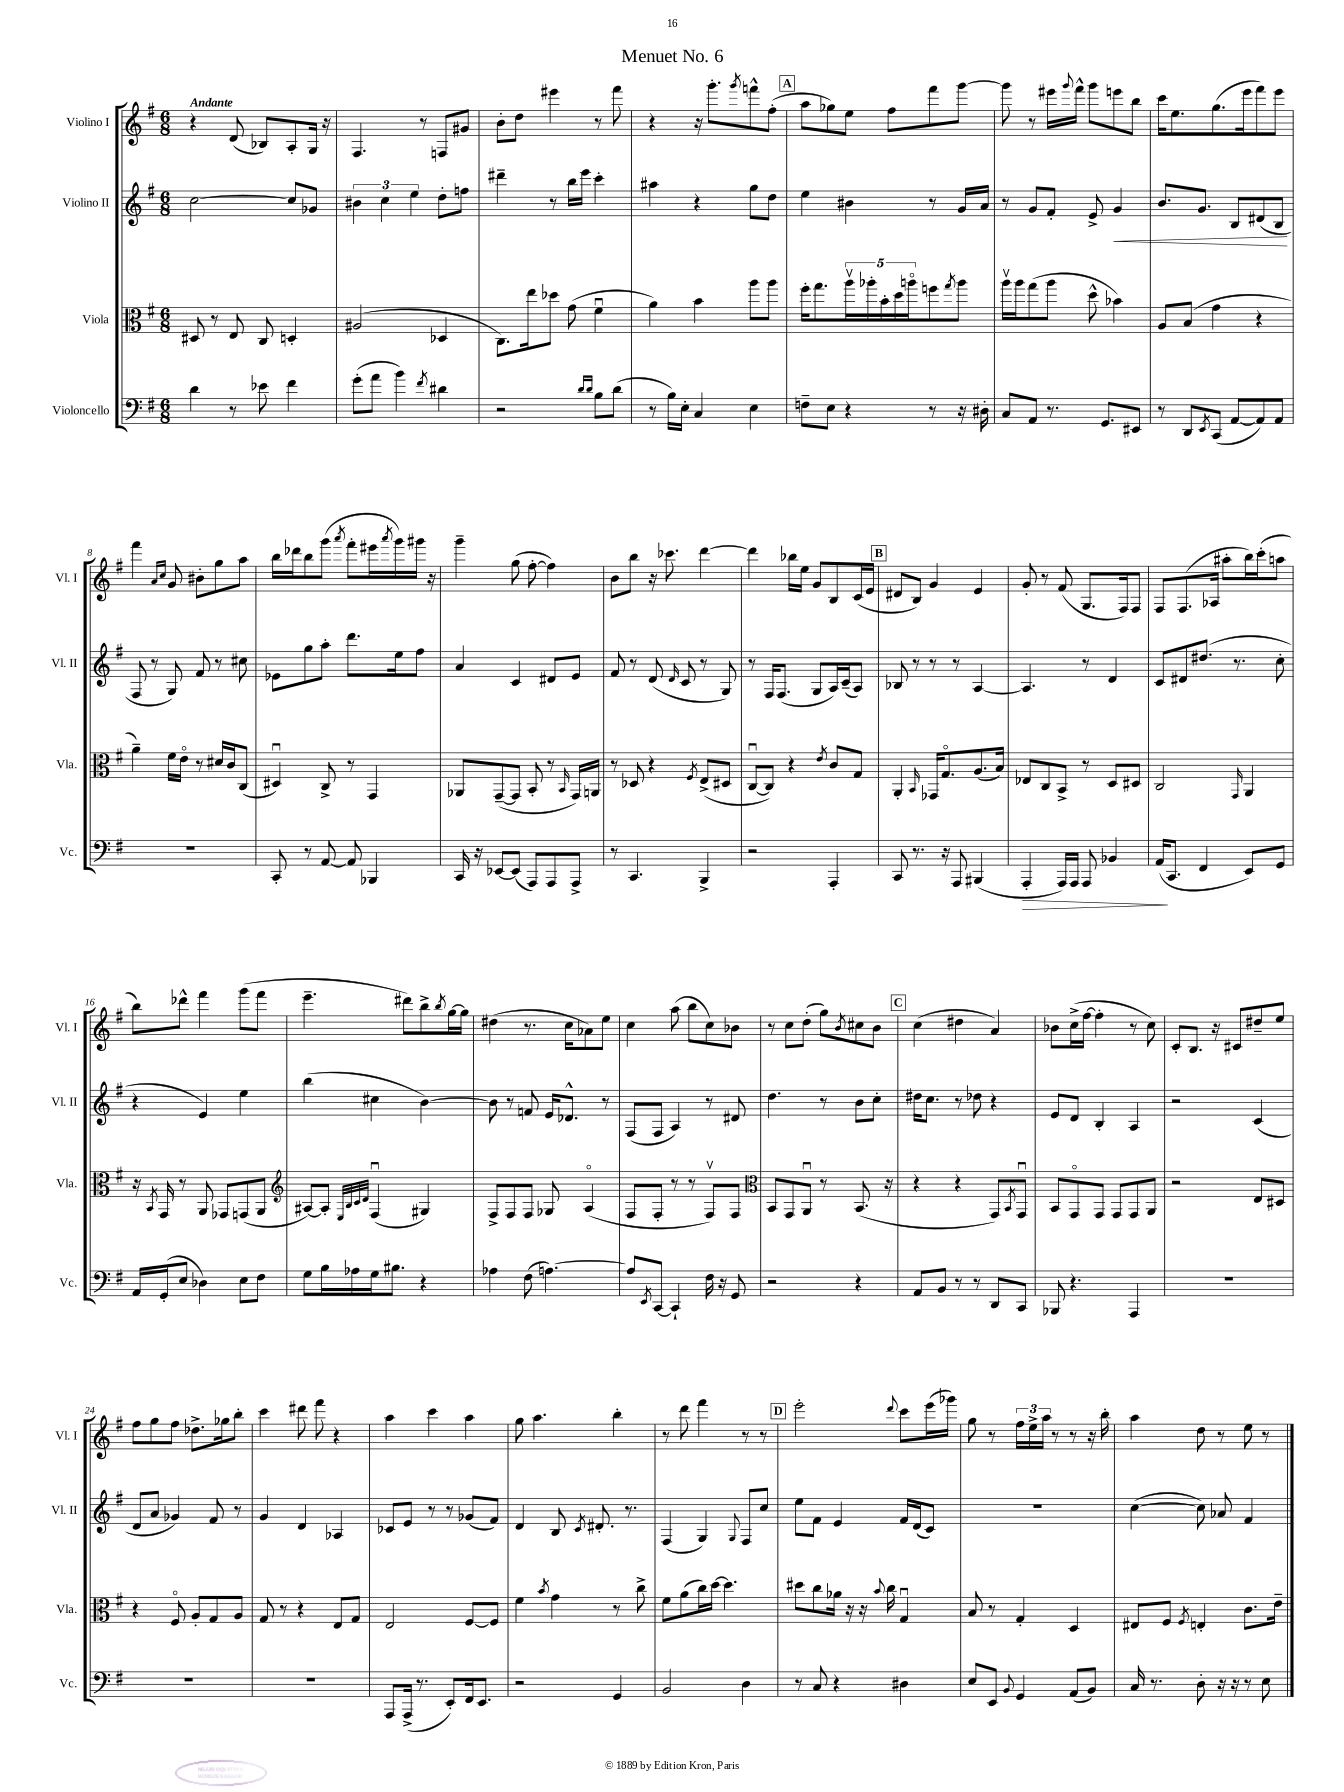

**kern	**kern	**kern	**kern
*staff4	*staff3	*staff2	*staff1
*clefF4	*clefC3	*clefG2	*clefG2
*k[f#]	*k[f#]	*k[f#]	*k[f#]
*M6/8	*M6/8	*M6/8	*M6/8
4d	8D#	[2cc	4r
.	8r	.	.
8r	8E	.	(8d
8e-	8C	.	8B-)
4f#	4D'	8cc]	8A'
.	.	8g-	16G
.	.	.	16r
=	=	=	=
(8g'	(2A#	6b#	4.F#
8a	.	.	.
.	.	6cc	.
4b)	.	.	.
.	.	6ee	.
.	.	.	8r
8qf#	.	.	.
4d#	4D-	8dd'	8F
.	.	8ff	8g#
=	=	=	=
2r	8.C)	4ddd#~	8b'
.	.	.	8dd
.	16ee	.	.
.	8dd-	8r	4eee#
.	(8g	16bb	.
.	.	16eee	.
16qqd	.	.	.
16qqd	.	.	.
8B	4f#u	4ccc'	8r
(8d	.	.	8fff#
=	=	=	=
8r	4a)	4aa#	4r
16B)	.	.	.
16E'	.	.	.
4C	4b	4r	16r
.	.	.	8.ggg'
.	.	.	8qggg
4E	8aa	8gg	8fff^^
.	8aa	8dd	(8ff#'
=	=	=	=
8F~	16ff#'	4ee	8aa
.	8.gg	.	.
8E	.	.	8gg-)
4r	20aav	4b#	8ee
.	20aa-'	.	.
.	20b'	.	.
.	.	.	8ff#
.	20dd	.	.
.	20aao	.	.
8r	8ff	8r	8fff#
.	8qgg	.	.
16r	8aa	16g	[8ggg
16D#'	.	16a	.
=	=	=	=
8C	16aav	8r	8ggg]
.	16aa	.	.
8AA	(8gg	8g	8r
8.r	8aa	8f#'	16eee#
.	.	.	8qqggg
.	.	.	16fff#^^
.	8dd^^	8e^	8ggg
8.GG	.	.	.
.	4b-)	4g	8eee
8EE#	.	.	8bb
=	=	=	=
8r	8A	8.b	16ccc
.	.	.	8.ee
8DD	(8B	.	.
.	.	8.g	.
8qEE	.	.	.
(8CC	4g	.	(8.gg
[8AA	.	8B	.
.	.	.	16eee
8AA])	4r	(8d#	8fff#)
8AA	.	8B	8eee
=	=	=	=
2.r	4a~)	8F#	4fff#
.	.	8r	.
.	.	.	16qqa
.	.	.	16qqcc
.	16f#	8G)	8g
.	16eo	.	.
.	8r	8f#	8b#'
.	16d#	8r	8gg
.	16c	.	.
.	(8C	8cc#	8aa
=	=	=	=
8CC'	4D#u)	8e-	16bb
.	.	.	16ddd-
8r	.	8gg	8bb
[8AA	8C^	8aa'	(8ggg
.	.	.	8qaaa
8AA]	8r	8.ddd	8fff#'
4BBB-	4GG	.	16eee#
.	.	.	8qaaa
.	.	16ee	16ggg)
.	.	8ff#	16ggg#
.	.	.	16r
=	=	=	=
16CC	8AA-	4a	4ggg~
16r	.	.	.
[8EE-	([8GG~	.	.
(8EE-]	8GG]	4c	(8gg
8AAA)	8BB'	.	[8ff#'
8AAA	8r	8d#	4ff#])
.	16qqBB	.	.
8AAA^	16GG)	8e	.
.	16AA	.	.
=	=	=	=
8r	8r	8f#	8b
4.CC	8D-	8r	8bb
.	4r	(8d	16r
.	.	.	8.ccc-
.	.	16qqd	.
.	.	8c	.
.	8qF#	.	.
4BBB^	(8E^	8r	[4ddd
.	8D#	8G)	.
=	=	=	=
2r	[8Cu	8r	4ddd]
.	8C])	16F#	.
.	.	(8.F#	.
.	4r	.	16bb-
.	.	.	16ee
.	.	8G	8g
.	8qe	.	.
4AAA'	8c	16A)	8B
.	.	(16c~	.
.	8G	8A)	(16c
.	.	.	16e
=	=	=	=
8CC	4AA'	8B-	8d#
8.r	.	8r	8B)
.	16qqBB	.	.
.	16GG-	8r	4g
16r	8.Go	.	.
8AAA	.	8r	.
(4BBB#	(8.A	[4A	4e
.	16B)	.	.
=	=	=	=
4AAA'	8E-	4.A]	8g'
.	8C	.	8r
16AAA)	8BB^	.	(8f#
16AAA	.	.	.
8AAA	8r	8r	8.G
4BB-	8D	4d	.
.	.	.	16F#)
.	8D#	.	8F#
=	=	=	=
(16AA	2C	8c	8F#
8.CC	.	.	.
.	.	8d#	(8.F#
4FF#	.	(8.dd#	.
.	.	.	16A-
.	.	.	8aa#'
.	.	8.r	.
.	16qqGG	.	.
8EE)	4AA	.	16bb)
.	.	.	(16ccc'
8GG	.	8cc'	8aa
=	=	=	=
16AA	16r	4r	8bb)
.	8qBB	.	.
(16GG'	16GG	.	.
8E	8r	.	8ddd-^^
4D-)	8AA	4e)	4fff#
.	8GG-	.	.
8E	(8GG	4ee	(8ggg
8F#	8AA	.	8fff#
=	=	=	=
*	*clefG2	*	*
8G	[8A#)	(4bb	4.eee~
16B	8A#']	.	.
16A-	.	.	.
.	32qqE	.	.
.	32qqB	.	.
.	32qqc	.	.
.	32qqd	.	.
16G	(4F#u	4cc#	.
8.B#	.	.	.
.	.	.	8ddd#)
4r	4G#)	[4b)	8bb^
.	.	.	8qbb
.	.	.	[16gg
.	.	.	16gg]
=	=	=	=
4A-	8F#^	8b]	(4dd#
.	8F#	8r	.
(8F#	8F#	8f	8.r
[4.A)	8G-	16e	.
.	.	8.d-^^	16cc
.	(4Ao	.	8a-)
.	.	8r	8ee
=	=	=	=
8A]	8F#	(8F#	4cc
8qEE	.	.	.
[8CC	8F#'	8F#	.
4CC`]	8r	4A)	(8aa
.	8r	.	8bb
16F#	8F#v)	8r	8cc)
16r	.	.	.
8GG	8F#	8d#	8b-
=	=	=	=
*	*clefC3	*	*
2r	8BB	4.dd	8r
.	8GG	.	8cc
.	8AAu	.	(8dd'
.	8r	8r	8gg)
.	.	.	8qb
4r	(8.BB	8b	8cc#
.	.	8cc'	8b
.	16r	.	.
=	=	=	=
8AA	4r	16dd#	(4cc
.	.	8.cc	.
8BB	.	.	.
8r	4r	8r	4dd#
8r	.	8dd-	.
8DD	8GG)	4r	4a)
.	8qBB	.	.
8CC	8GGu	.	.
=	=	=	=
8BBB-	8BB	8e	8b-
4.r	8GGo	8d	(16cc^
.	.	.	[16ff#
.	8GG	4B'	4ff#']
.	8GG	.	.
4AAA	8GG	4A	8r
.	8AA	.	8cc)
=	=	=	=
2.r	2r	2r	8c'
.	.	.	8.B
.	.	.	16r
.	.	.	8c#
.	8E	(4c	8dd#~
.	8D#	.	8ee
=	=	=	=
2.r	4r	8d	8ff#
.	.	8a	8gg
.	8F#o	4g-)	8ff#
.	8A'	.	8.dd-^
.	8G	8f#	.
.	.	.	16gg-
.	8A	8r	8bb'
=	=	=	=
2.r	8G	4g	4ccc
.	8r	.	.
.	4r	4d	8ddd#
.	.	.	8fff#
.	8E	4A-	4r
.	8G	.	.
=	=	=	=
8AAA	2E	8c-	4aa
(16AAA^	.	8e	.
8.r	.	.	.
.	.	8r	4ccc
8EE')	.	8r	.
16FF#	[8F#	(8g-	4aa
8.EE	.	.	.
.	8F#]	8f#)	.
=	=	=	=
2r	4f#	4d	8gg
.	.	.	4.aa
.	8qb	.	.
.	4g	8B	.
.	.	8qc	.
.	.	8.d#'	.
4GG	8r	.	4bb'
.	.	8.r	.
.	8cc^	.	.
=	=	=	=
2BB	8f#	(4F#	8r
.	(8a	.	8ddd
.	16cc)	4G)	4fff#
.	[16dd	.	.
.	4.dd]	.	.
.	.	8qqG	.
4D	.	8F#	8r
.	.	8cc	8r
=	=	=	=
8r	8dd#	8ee	2eee'
8C	8cc	8f#	.
4r	16a-	4e	.
.	16r	.	.
.	16r	.	.
.	8qqb	.	.
.	16cc	.	.
.	.	.	8qqddd
4D#	4Gu	16f#	8ccc
.	.	(16d	.
.	.	8c)	(16eee
.	.	.	16ggg-)
=	=	=	=
8E	8B	2.r	8gg
8EE	8r	.	8r
8qqBB	.	.	.
4GG	4G'	.	24ff#
.	.	.	24ee^
.	.	.	24aa
.	.	.	8r
(8AA	4D	.	8r
8BB)	.	.	16r
.	.	.	16bb'
=	=	=	=
16C	8E#	([4cc	4aa
8.r	.	.	.
.	8F#	.	.
.	8qF#	.	.
8D'	4E'	8cc])	8dd
16r	.	8a-	8r
16r	.	.	.
8r	8.c	4f#	8ee
8E	.	.	8r
.	16e~	.	.
==	==	==	==
*-	*-	*-	*-
